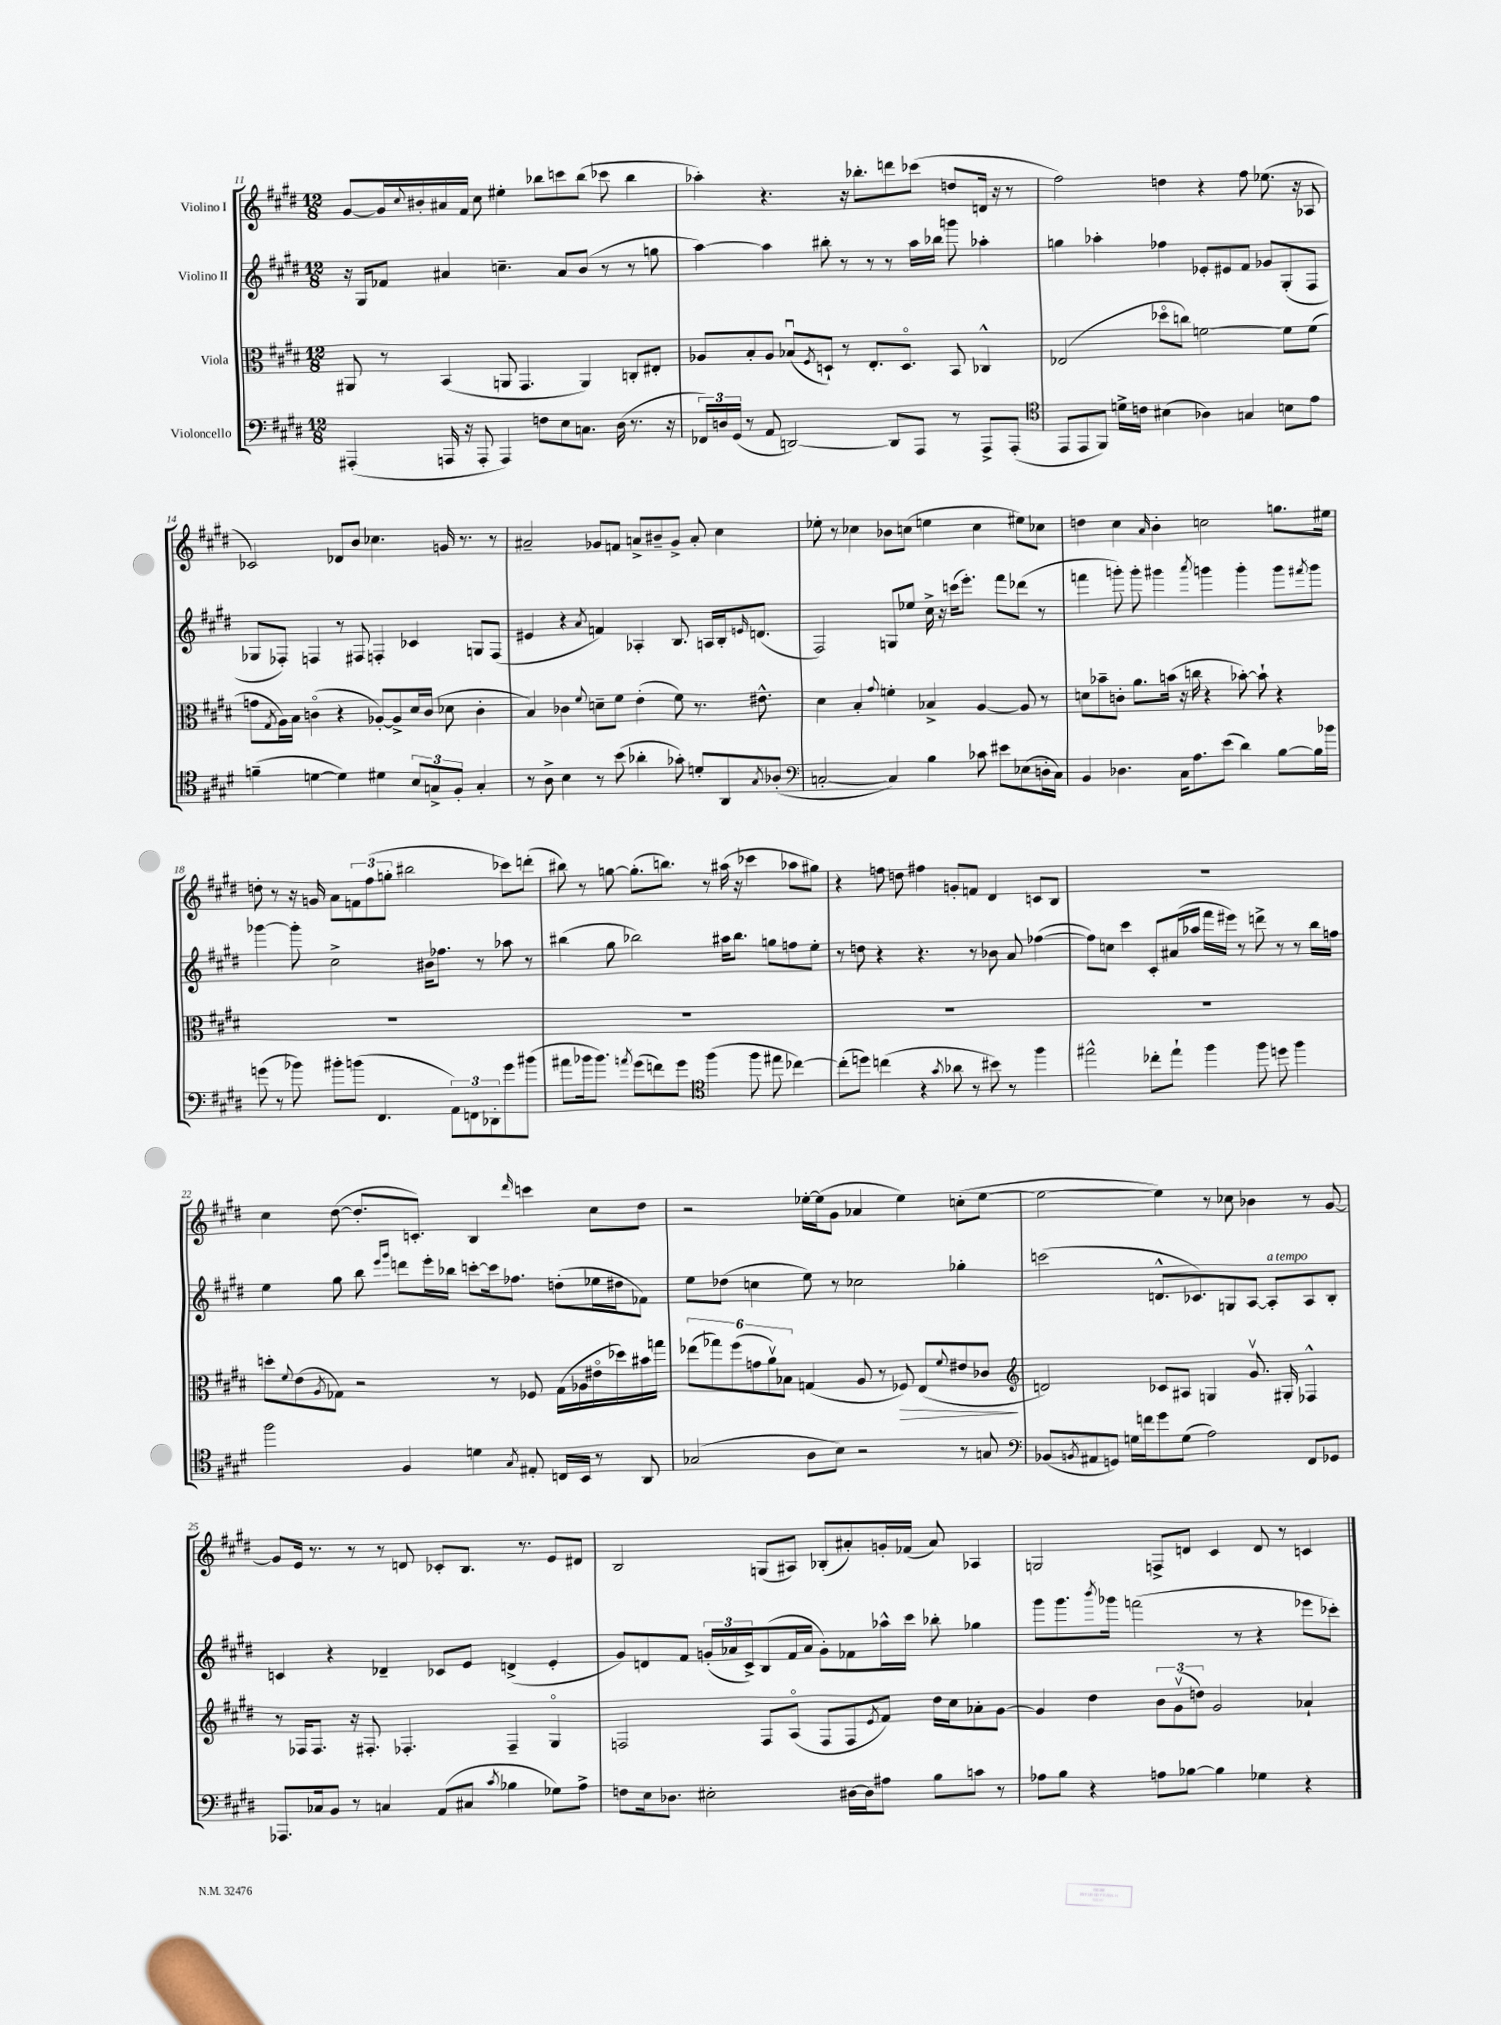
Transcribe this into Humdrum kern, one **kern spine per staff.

**kern	**kern	**dynam	**kern	**kern
*part4	*part3	*part3	*part2	*part1
*staff4	*staff3	*staff3	*staff2	*staff1
*I"Violoncello	*I"Viola	*	*I"Violino II	*I"Violino I
*clefF4	*clefC3	*	*clefG2	*clefG2
*k[f#c#g#d#]	*k[f#c#g#d#]	*	*k[f#c#g#d#]	*k[f#c#g#d#]
*M12/8	*M12/8	*	*M12/8	*M12/8
=11	=11	=11	=11	=11
(4AAA#X'/	8AA#X/	.	16r	[8g#/L
.	.	.	16G#/KL	.
.	8r	.	8f-X/J	16g#/L]
.	.	.	.	8qqcc#/
.	.	.	.	16b#X'/
16AAAn/	(4BB/	.	4a#X/	16a#X/
16r	.	.	.	16f#/JJ
8AAA'/	.	.	.	8cc#\
4AAA/)	8AAn/	.	4.ccn~\	4ee#X'\
.	4.GG#/	.	.	.
8Fn\L	.	.	.	8bb-X\L
8E\	.	.	8a#/L	8cccn\
8.Cn\J	4AA/)	.	(8b/J	(8bb-\J
.	.	.	8r	8ccc-X\
(16D#\	.	.	.	.
8.r	8Cn'/L	.	8r	4bb-\
.	8E#X'/J	.	8ggn\	.
16r	.	.	.	.
=12	=12	=12	=12	=12
24FF-X/LL)	8A-X/L	.	[4aa\)	4aa-X'\)
24Dn/	.	.	.	.
(24GG#/JJ	.	.	.	.
8r	8B'/	.	.	.
8AA/	8A-/J	.	4aa\]	4.r
[2DDn/)	(8B-Xu/L	.	.	.
.	8qF#/	.	.	.
.	8Dn`/J)	.	8bb#X'\	.
.	8r	.	8r	16r
.	.	.	.	8.bb-X'\L
.	8.E'/L	.	8r	.
8DD/L]	.	.	8r	8dddn\
.	8.D/J	.	.	.
8AAA/J	.	.	16aa\LL	(8ccc-X\J
.	.	.	16bb-X\JJ	.
8r	8BB/	.	8gggn\	8ddn/L
8AAA^/L	4C-X^^/	.	4aa-X'\	16dn/Jk
.	.	.	.	16r
(8AAA'/J	.	.	.	8r
=13	=13	=13	=13	=13
*clefC4	*	*	*	*
8EE/L	(2E-X/	.	4ggn\	2ff#\)
8EE/	.	.	.	.
8FF#/J)	.	.	4aa-X'\	.
16dn^\LL	.	.	.	.
16cn\JJ	.	.	.	.
(4B#X\	8dd-X\L	.	4ff-X\	4ddn\
.	8ccn\J)	.	.	.
4A-X\)	[2fn\	.	8e-X'/L	4r
.	.	.	8e#X/	.
4Gn/	.	.	8f#/J	8ff#\
.	.	.	8g-X/L	(8.ee-X\
8Bn\L	8f\L]	.	(8G#'/	.
.	.	.	.	16r
8e\J	(8f\J	.	8F#/J	8A-X/
!!LO:LB:g=z
=14	=14	=14	=14	=14
(4fn~\	8gn\L	.	8G-X/L	2c-X/)
.	8qG#/	.	.	.
.	16A\L)	.	8F-X'/J)	.
.	16B\JJ	.	.	.
[4dn\	(4cn\	.	4Fn/	.
4d\])	4r	.	8r	8d-X/L
.	.	.	8F#X/	8b/J
4d#X\	[8A-X'/L)	.	4Fn'/	4.cc-X\
.	8A-^/]	.	.	.
12B/L	16d#/L	.	4c-X/	.
.	(16c/JJ	.	.	.
12Gn^/	.	.	.	.
.	8d-X\	.	.	16gn/
12F#'/J	.	.	.	.
.	.	.	.	8.r
4G'/	4c'\	.	8Gn/L	.
.	.	.	(8F/J	8r
=15	=15	=15	=15	=15
8r	4B/)	.	4e#X/	2a#X~/
8A^\	.	.	.	.
4B\	4c-X\	.	4r	.
.	8qqf#/	.	8qa/	.
8r	8dn~\L	.	4fn/)	8g-X/L
(8b\	8f#\J	.	.	8fn/J
4a-X'\	(4e'\	.	4A-X'/	8an^/L
.	.	.	.	8b#X~/
8g-X'\)	8f#\)	.	8.B/	8g-^/J
8dn'/L	8.r	.	.	8a'/
.	.	.	16An/LL	.
8AA/	.	.	16B'/J	4cc#\
.	.	.	16qqen/	.
.	8.e#X^^\	.	(8.dn/J	.
8qG#/	.	.	.	.
(8A-X'/J	.	.	.	.
=16	=16	=16	=16	=16
*clefF4	*	*	*	*
[2Cn'/	4d#\	.	2F#/)	8ee-X'\
.	.	.	.	8r
.	4B'/	.	.	4cc-X\
.	8qqg#/	.	.	.
4C/])	4fn'\	.	8Gn/L	8b-X\L
.	.	.	8ee-X/J	(8ccn\J
4B\	4B-X^/	.	16cc#^\	4een\
.	.	.	16r	.
.	.	.	(16cccn\KL	.
.	.	.	8.eee'\J)	.
8c-X\	[4A/	.	.	4cc\
8e#X\L	.	.	8fff#\L	.
(8E-X\	8A/]	.	(8ddd-X\J	8ee#X\L)
16Dn'\L	8r	.	8r	8cc-X\J
16C\JJ)	.	.	.	.
=17	=17	=17	=17	=17
4BB/	8dn\L	.	4fffn\	4ddn\
.	8b-X~\	.	.	.
4.D-X\	8cn'\J	.	8gggn'\)	4cc#\
.	8.a\L	.	8ggg'\	.
.	.	.	.	16qqa/
.	.	.	4ggg#X\	4b'\
.	(16bn\Jk	.	.	.
16C#\KL	16r	.	.	.
8.A\	16ccn\	.	.	.
.	.	.	8qaaa/	.
.	4r	.	4gggn\	2ccn\
(8e\J	.	.	.	.
4d#\)	[8b-X'\)	.	4ggg'\	.
.	8b-`\]	.	.	.
[8B\L	4r	.	8ggg\L	8.ggn\L
.	.	.	8qfff#X/	.
16B\L]	.	.	8ggg\J	.
16b-X\JJ	.	.	.	16ee#X\Jk
!!LO:LB:g=z
=18	=18	=18	=18	=18
(8gn\	1.r	.	[4ggg-X\	8ddn'\
8r	.	.	.	8r
8b-X\)	.	.	8ggg-'\]	16r
.	.	.	.	16gn/
8b#X'\L	.	.	2cc#^\	8a\L
(8bn\J	.	.	.	12fn\
.	.	.	.	(12ff#\
4.FF#/	.	.	.	.
.	.	.	.	12ggn'\J
.	.	.	.	2bb#X\
.	.	.	16b#X\KL	.
.	.	.	8.ff-X\J	.
12AA\L)	.	.	.	.
12FFn\	.	.	.	.
.	.	.	8r	.
12DD-X'\	.	.	.	.
8g\	.	.	8aa-X\	8ccc-X\L)
(8b#X\J	.	.	8r	(8dddn'\J
=19	=19	=19	=19	=19
8a#X\L	1.r	.	(4bb#X\	8bb#X\)
16b-X\k	.	.	.	8r
8.b-\J)	.	.	.	.
.	.	.	8gg#\	[8ggn\
8qan/	.	.	.	.
(8g#\L	.	.	2bb-X\)	(8.gg'\L]
8fn\)	.	.	.	.
.	.	.	.	8.bbn\J)
8g#\J	.	.	.	.
*clefC4	*	*	*	*
(4ff#\	.	.	.	8r
.	.	.	16aa#X\KL	(16aa#X\
.	.	.	8.bb-\J	16r
8ff#\	.	.	.	4ccc-X\
8ee#X\	.	.	8ggn\L	.
[4cc-X\)	.	.	8ffn\	8aa-X\L
.	.	.	8ee'\J	8gg#X\J)
=20	=20	=20	=20	=20
(8cc-'\L]	1.r	.	8r	4r
8ddn\J)	.	.	8ddn\	.
(4ccn\	.	.	4r	8ffn\
.	.	.	.	8ddn\
4r	.	.	4.r	4ff#X\
8qg#/	.	.	.	.
8a-X\	.	.	.	8gn'/L
8r	.	.	8r	8fn/J
8b#X\)	.	.	8b-X\	4d#/
8r	.	.	8a/	.
4ff#\	.	.	([4ff-X\	8cn/L
.	.	.	.	8B/J
=21	=21	=21	=21	=21
2ee#X^^\	1.r	.	8ff-\L])	1.r
.	.	.	8ccn\J	.
.	.	.	4ccc#\	.
8cc-X'\L	.	.	8c#'/L	.
8ee#`\J	.	.	(16a#X/L	.
.	.	.	16aa-X/JJ	.
4ff#\	.	.	16fff#\LL	.
.	.	.	16eee#X\JJ)	.
.	.	.	8r	.
8ff#\	.	.	8dddn^\	.
8ddn\	.	.	8r	.
4ff#\	.	.	8r	.
.	.	.	16bb\LL	.
.	.	.	16ffn\JJ	.
!!LO:LB:g=z
=22	=22	=22	=22	=22
2ff#\	8ddn'\L	.	4ee\	4cc#\
.	8qqf#/	.	.	.
.	(8e\	.	.	.
.	8qA/	.	.	.
.	8G-X\J)	.	8gg#\	([8dd#\
.	2r	.	8bb\	8.dd#'/L]
.	.	.	16qqeee/LL	.
.	.	.	16qqggg#/JJ	.
4F#/	.	.	8dddn\L	.
.	.	.	.	8.cn'/J)
.	.	.	16eee'\L	.
.	.	.	16bb-X\JJ	.
4dn\	.	.	[8cccn'\L	4B/
.	8r	.	16ccc\k]	.
.	.	.	8.ff-X\J	.
8qG#/	.	.	.	16qqddd#/
8E#X'/	8F-X/	.	.	4cccn\
16Cn/LL	(16G-\LL	.	(8ddn'\L	.
16BB/JJ	16A-X\	.	.	.
8r	16e#X\	.	16ee-X\L	8cc#\L
.	16dd-X\)	.	16dd#X\J	.
8AA/	16b#X\	.	8f-X\J)	8dd#\J
.	16ggn\JJ	.	.	.
=23	=23	=23	=23	=23
(2G-X/	(12ee-X\L	.	8ee\L	2r
.	12gg-X\)	.	.	.
.	.	.	(8dd-X\J	.
.	(12ff#\	.	.	.
.	12gn\	.	4ccn\	.
.	12av\)	.	.	.
.	12B-X\J	.	.	.
8A\L	(4Gn/	.	8ee\)	[16ee-X'\LL
.	.	.	.	(16ee-\J]
8B\J)	.	.	8r	8g#\J
2r	8A/	.	2cc-X\	4a-X/
.	8r	.	.	.
!	!	!LO:HP:b	!	!
.	8F-X/)	>	.	4ee-\)
.	(8E/L	.	.	.
.	8qqf#/	.	.	.
8r	8e#X/	.	4gg-X'\	(8ccn'\L
8Gn/	8c-X/J	.	.	[8ee-\J
.	.	]	.	.
=24	=24	=24	=24	=24
*clefF4	*clefG2	*	*	*
(8BB-X/L	2dn/)	.	(2cccn\	2ee-\_
8qBBn/	.	.	.	.
8AA#X/	.	.	.	.
8GGn/J)	.	.	.	.
16Gn\LL	.	.	.	.
16fn\J	.	.	.	.
8g#\	8c-X/L	.	8.dn^^/L	4ee-\])
(8G\J	8A#X/J	.	.	.
.	.	.	8.c-X/)	.
2A\)	4Gn/	.	.	8r
.	.	.	8Gn/	8cc-X\
.	8.g#v/	.	[8A/J	4b-X\
!	!	!	!LO:TX:a:i:t=a tempo	!
.	.	.	8A'/L]	.
.	16G#X'/	.	.	.
8FF#/L	4F-X^^/	.	8A/	8r
8GG-X/J	.	.	8B'/J	[8g#/
!!LO:LB:g=z
=25	=25	=25	=25	=25
8.AAA-X/L	8r	.	4cn/	8g#/L]
.	16F-X/KL	.	.	16e/Jk
16C-X/k	8.F-/J	.	.	8.r
8BB/J	.	.	4r	.
8r	16r	.	.	8r
.	8.F#X'/	.	.	.
4Cn/	.	.	4d-X~/	8r
.	4.F-X'/	.	.	8dn/
(8AA/L	.	.	8c-X/L	8c-X'/L
8C#X/J	.	.	8e/J	8.B/J
8qc#/	.	.	.	.
4B-X\	4F-~/	.	(4dn^/	.
.	.	.	.	8.r
8G-X\L)	4G#/	.	4e'/	8e/L
8A^\J	.	.	.	8d#X/J
=26	=26	=26	=26	=26
8Fn\L	2Fn/	.	8g#/L)	2B/
16E\k	.	.	8dn/	.
8.D-X\J	.	.	.	.
.	.	.	8f#/J	.
2E#X'\	.	.	(24gn'/LL	.
.	.	.	24a-X/	.
.	.	.	24c#^/J)	.
.	8F/L	.	(8B/	(8Gn/L
.	(8A/J	.	16f#/L	8A#X/J)
.	.	.	16a-/JJ	.
.	8F/L	.	8g'\L)	(8B-X'/L
[16D#X\LL	8F/	.	8f-X\	8a#X'/)
16D#\J]	.	.	.	.
.	8qe/	.	.	.
8A#X\J	8f#/J)	.	16aa-X^^\L	16gn'/L
.	.	.	16ccc#\JJ	(16f-X/JJ
8B\L	16dd#\LL	.	8bb-X'\	8a#/)
.	16cc#\J	.	.	.
8cn\J	8a-X'\	.	4gg-X\	4A-X/
8r	[8g#\J	.	.	.
=27	=27	=27	=27	=27
8A-X\L	4g#/]	.	8ggg#\L	2Gn/
8B\J	.	.	8.ggg#\	.
4r	4dd#\	.	.	.
.	.	.	8qbbb/	.
.	.	.	16ggg-X\Jk	.
.	.	.	(2fffn\	.
8An\L	12b\L	.	.	8Fn^/L
.	(12g#v\	.	.	.
[8B-X\J	.	.	.	8dn/J
.	12ddn\J)	.	.	.
4B-\]	2g#/	.	.	4c#/
.	.	.	8r	.
4G-X\	.	.	4r	8d/
.	.	.	.	8r
4r	4a-X`/	.	8eee-X\L	4cn/
.	.	.	8ccc-X'\J)	.
==	==	==	==	==
*-	*-	*-	*-	*-
